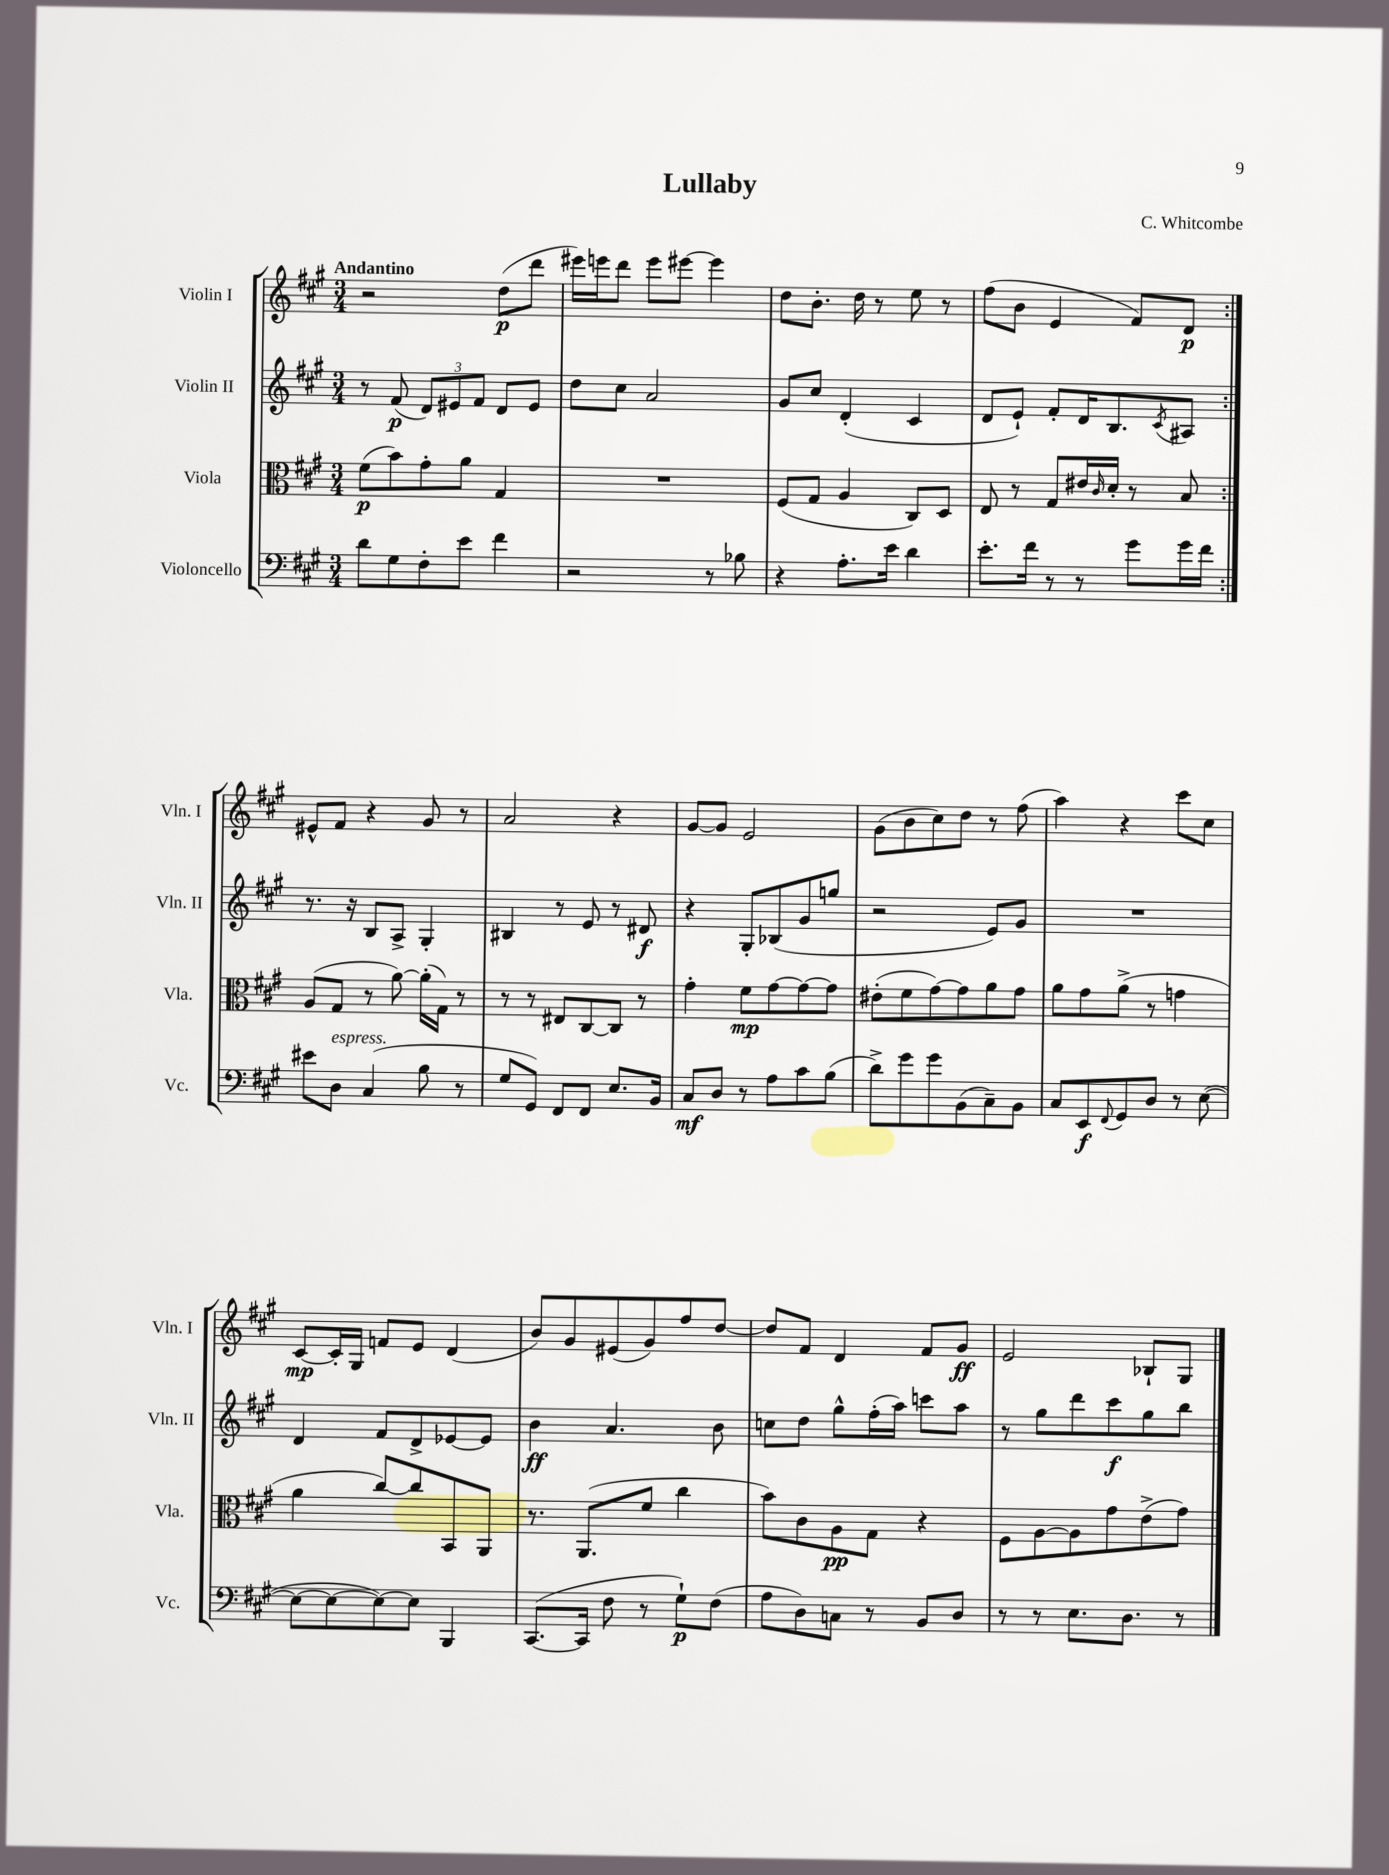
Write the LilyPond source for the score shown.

\header { title = "Lullaby" composer = "C. Whitcombe" }
<<
\new StaffGroup <<
\new Staff = "s0" \with { instrumentName = "Violin I" shortInstrumentName = "Vln. I" } {
    \clef treble \key a \major \numericTimeSignature \time 3/4 \tempo "Andantino"
    \repeat volta 2 { r2 d''8\p( d'''8 |
    eis'''16) e'''16 d'''8 e'''8 eis'''8~ eis'''4 |
    d''8 b'8.-. d''16 r8 e''8 r8 |
    fis''8( b'8 e'4 fis'8) d'8\p | }
    eis'8-^ fis'8 r4 gis'8 r8 |
    a'2 r4 |
    gis'8~ gis'8 e'2 |
    gis'8( b'8 cis''8) d''8 r8 fis''8( |
    a''4) r4 cis'''8 cis''8 |
    cis'8~\mp cis'16-. gis16 f'8 e'8 d'4( |
    b'8) gis'8 eis'8( gis'8) fis''8 d''8~ |
    d''8 fis'8 d'4 fis'8 gis'8\ff |
    e'2 bes8-! gis8 \bar "|." |
}
\new Staff = "s1" \with { instrumentName = "Violin II" shortInstrumentName = "Vln. II" } {
    \clef treble \key a \major \numericTimeSignature \time 3/4
    \repeat volta 2 { r8 fis'8\p( \tuplet 3/2 { d'8) eis'8 fis'8 } d'8 eis'8 |
    d''8 cis''8 a'2 |
    gis'8 cis''8 d'4-.( cis'4 |
    d'8 e'8-!) fis'8-. d'16 b8. \acciaccatura { cis'8 } ais8 | }
    r8. r16 b8 a8-> gis4-. |
    bis4 r8 e'8 r8 dis'8\f |
    r4 gis8-. bes8( gis'8 g''8 |
    r2 e'8) gis'8 |
    R2. |
    d'4 fis'8 d'8-> ees'8~ ees'8 |
    b'4\ff a'4. b'8 |
    c''8 d''8 gis''8-^ fis''16-.( a''16) c'''8 a''8 |
    r8 gis''8 d'''8 cis'''8\f gis''8 b''8 \bar "|." |
}
\new Staff = "s2" \with { instrumentName = "Viola" shortInstrumentName = "Vla." } {
    \clef alto \key a \major \numericTimeSignature \time 3/4
    \repeat volta 2 { fis'8\p( b'8) gis'8-. a'8 gis4 |
    R2. |
    fis8( gis8 a4 cis8) d8 |
    e8 r8 gis8 eis'16 \grace { cis'16 } d'16-. r8 b8 | }
    a8( gis8 r8 a'8~) a'16-.( gis16) r8 |
    r8 r8 eis8 cis8~ cis8 r8 |
    gis'4-. fis'8\mp gis'8~ gis'8~ gis'8 |
    eis'8-.( fis'8 gis'8~) gis'8 a'8 gis'8 |
    a'8 gis'8 a'8->( r8 g'4 |
    a'4 cis''8~) cis''8 b,8 a,8 |
    r8. a,8.( fis'8 cis''4 |
    b'8) cis'8 a8\pp gis8 r4 |
    fis8 a8~ a8 gis'8 e'8->( gis'8) \bar "|." |
}
\new Staff = "s3" \with { instrumentName = "Violoncello" shortInstrumentName = "Vc." } {
    \clef bass \key a \major \numericTimeSignature \time 3/4
    \repeat volta 2 { d'8 gis8 fis8-. e'8 fis'4 |
    r2 r8 bes8 |
    r4 a8.-. e'16 d'4 |
    e'8.-. fis'16 r8 r8 gis'8 gis'16 fis'16 | }
    eis'8 d8^\markup { \italic "espress." } cis4( b8 r8 |
    gis8 gis,8) fis,8 fis,8 e8. b,16 |
    cis8\mf d8 r8 a8 cis'8 b8( |
    d'8->) gis'8 gis'8 b,8( cis8--) b,8 |
    cis8 e,8\f \appoggiatura { fis,8 } gis,8 d8 r8 e8~( |
    e8~ e8~ e8~) e8 b,,4 |
    cis,8.~( cis,16 fis8 r8 gis8-!\p) fis8( |
    a8 d8) c8 r8 b,8 d8 |
    r8 r8 e8. d8. r8 \bar "|." |
}
>>
>>
\layout { \context { \Score \remove "Bar_number_engraver" } }
